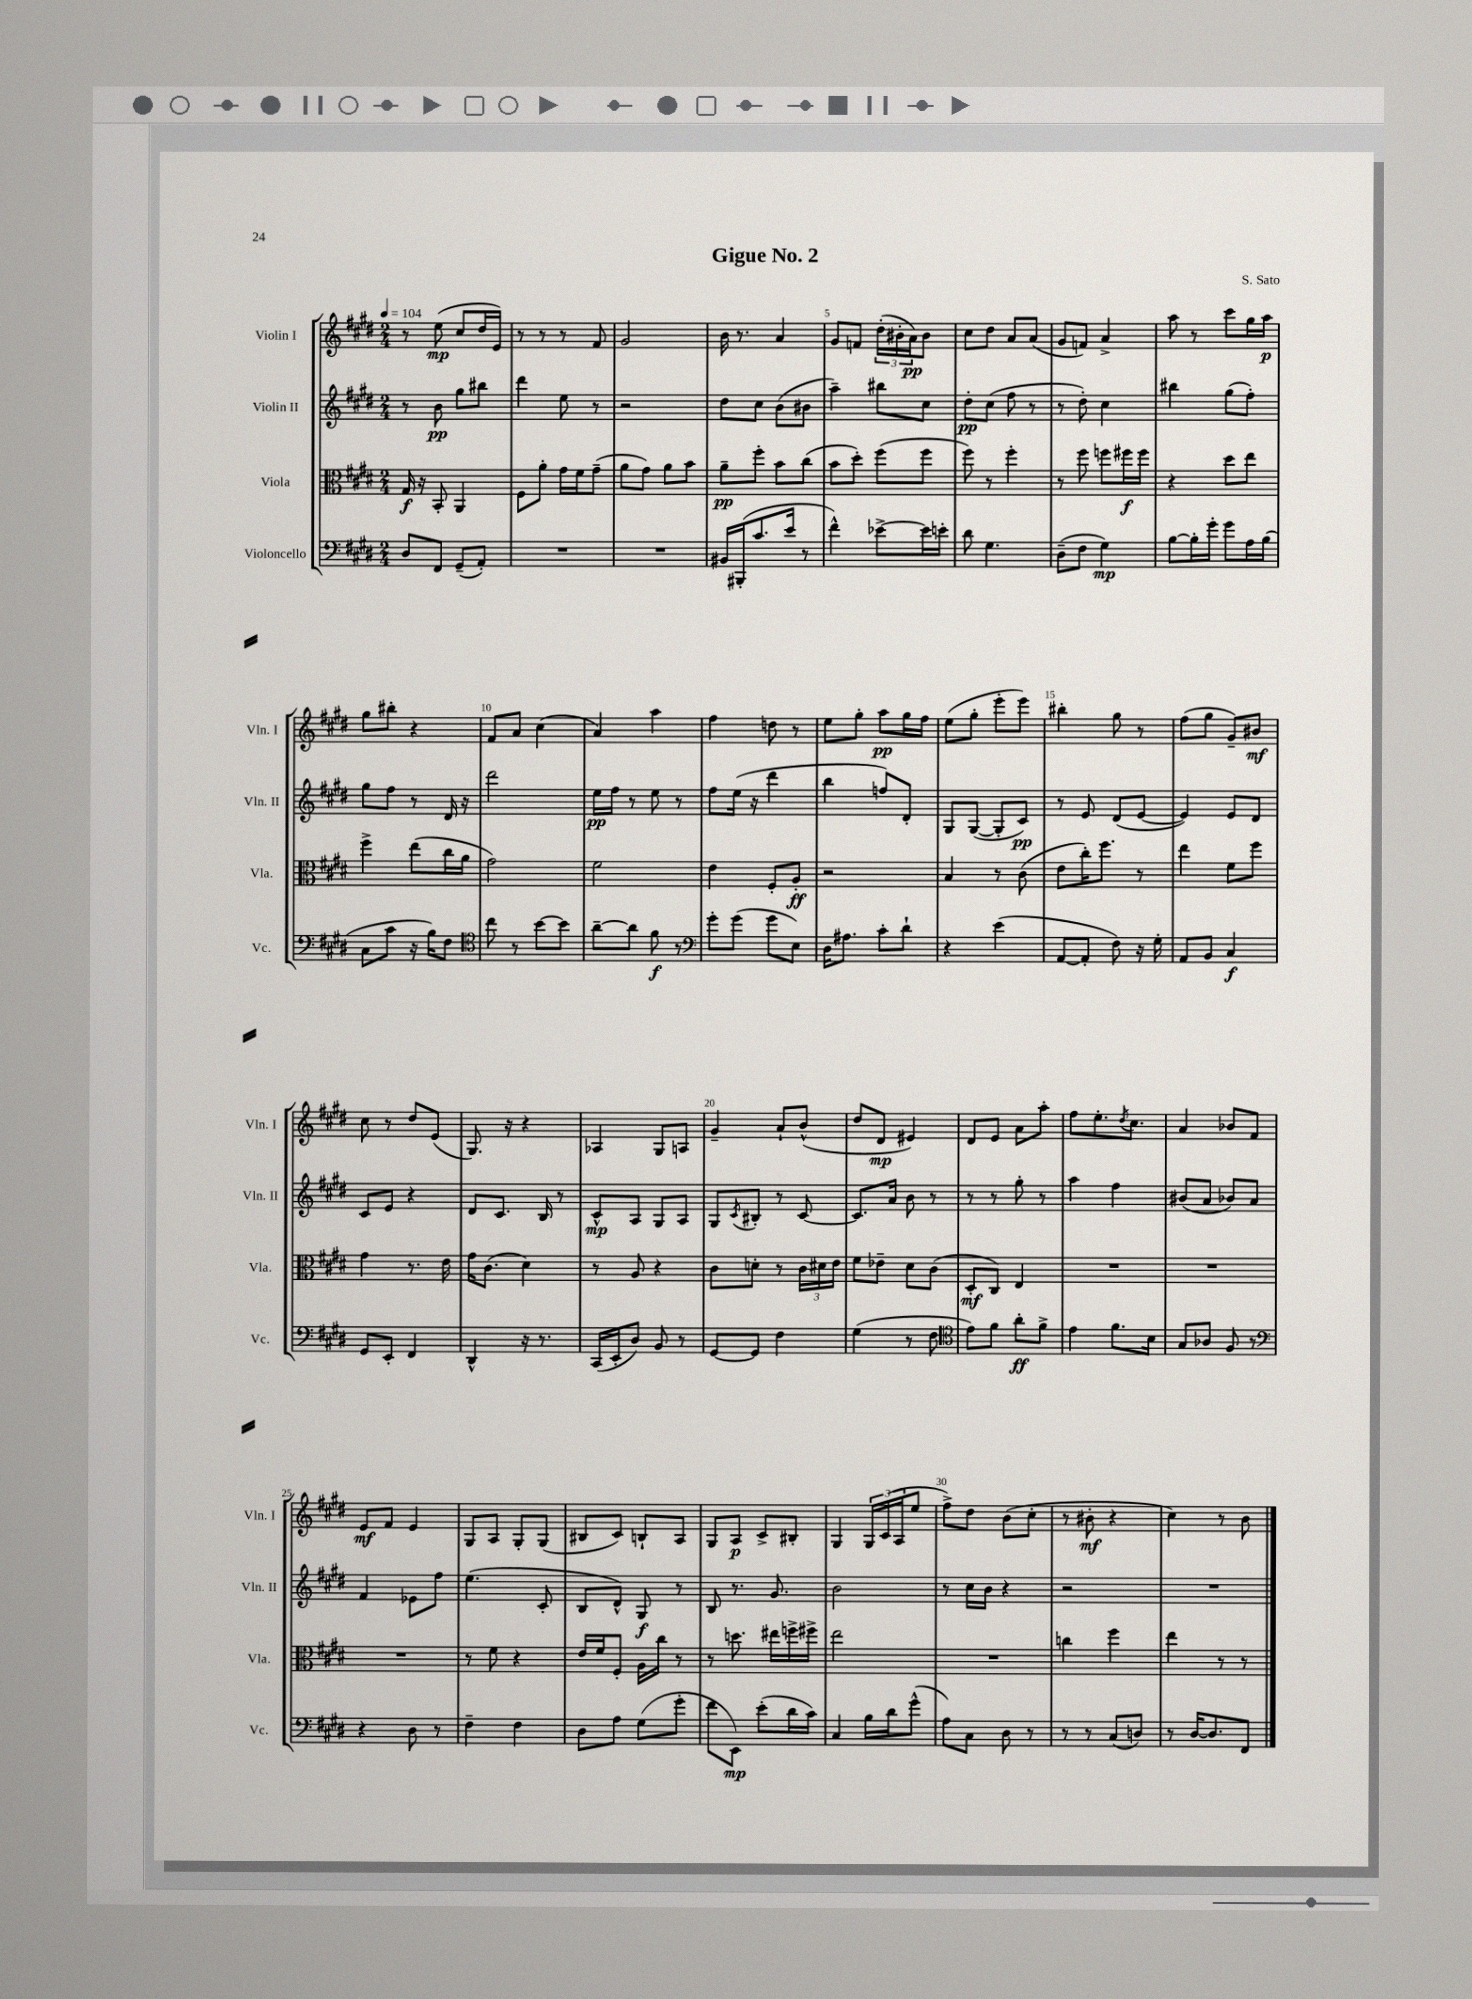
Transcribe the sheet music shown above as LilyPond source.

\header { title = "Gigue No. 2" composer = "S. Sato" }
<<
\new StaffGroup <<
\new Staff = "s0" \with { instrumentName = "Violin I" shortInstrumentName = "Vln. I" } {
    \clef treble \key e \major \numericTimeSignature \time 2/4 \tempo 4 = 104
    r8 e''8\mp( cis''8 dis''16 e'16) |
    r8 r8 r8 fis'8 |
    gis'2 |
    b'16 r8. a'4 |
    gis'8 f'8 \tuplet 3/2 { dis''16-.( bis'16-. a'16\pp) } bis'8 |
    cis''8 dis''8 a'8 a'8( |
    gis'8 f'8) a'4-> |
    a''8 r8 cis'''8 gis''16 a''16\p |
    gis''8 bis''8-. r4 |
    fis'8 a'8 cis''4( |
    a'4) a''4 |
    fis''4 d''8 r8 |
    e''8 gis''8-. a''8\pp gis''16 fis''16 |
    e''8( gis''8-. e'''8-. e'''8) |
    bis''4-. gis''8 r8 |
    fis''8( gis''8 gis'8--) bis'8\mf |
    cis''8 r8 dis''8 e'8( |
    gis8.) r16 r4 |
    aes4 gis8 a8 |
    gis'4-- a'8-! b'8-^( |
    dis''8 dis'8\mp eis'4) |
    dis'8 e'8 a'8 a''8-. |
    fis''8 e''8.-. \acciaccatura { dis''8 } cis''8. |
    a'4 bes'8 fis'8 |
    e'8\mf fis'8 e'4 |
    gis8 a8 gis8-. gis8( |
    bis8 cis'8) b8-! a8 |
    gis8 a8\p cis'8-> bis8-. |
    gis4 \tuplet 3/2 { gis16 cis'16( a16 } e''8 |
    fis''8->) dis''8 b'8( cis''8-. |
    r8 bis'8-.\mf r4 |
    cis''4) r8 b'8 \bar "|." |
}
\new Staff = "s1" \with { instrumentName = "Violin II" shortInstrumentName = "Vln. II" } {
    \clef treble \key e \major \numericTimeSignature \time 2/4
    r8 b'8\pp gis''8 bis''8 |
    dis'''4 e''8 r8 |
    r2 |
    dis''8 cis''8 b'8( bis'8 |
    a''4--) bis''8 cis''8 |
    dis''8-.\pp cis''8( fis''8 r8 |
    r8 dis''8-.) cis''4 |
    bis''4 gis''8( fis''8-.) |
    gis''8 fis''8 r8 dis'16 r16 |
    dis'''2 |
    e''16\pp fis''16 r8 e''8 r8 |
    fis''8 e''16( r16 dis'''4 |
    b''4 f''8) dis'8-. |
    gis8 gis8~( gis8-. cis'8\pp) |
    r8 e'8 dis'8( e'8~ |
    e'4) e'8 dis'8 |
    cis'8 e'8 r4 |
    dis'8 cis'8. b16 r8 |
    cis'8-^\mp a8 gis8 a8 |
    gis8 \acciaccatura { cis'8 } bis8-. r8 cis'8~ |
    cis'8. a'16 b'8 r8 |
    r8 r8 gis''8-. r8 |
    a''4 fis''4 |
    bis'8( a'8 bes'8) a'8 |
    fis'4 ees'8 fis''8 |
    e''4.( cis'8-. |
    b8 dis'8-^) gis8\f r8 |
    b8 r8. gis'8. |
    b'2 |
    r8 cis''16 b'16 r4 |
    r2 |
    R2 \bar "|." |
}
\new Staff = "s2" \with { instrumentName = "Viola" shortInstrumentName = "Vla." } {
    \clef alto \key e \major \numericTimeSignature \time 2/4
    gis16\f r16 b,8-. a,4 |
    fis8 a'8-. gis'16 fis'16 gis'8--( |
    a'8 gis'8) a'8 b'8 |
    a'8--\pp fis''8-. b'8 cis''8( |
    b'8 dis''8-.) fis''8( fis''8 |
    fis''8) r8 fis''4-. |
    r8 fis''8 f''8 fis''16\f fis''16 |
    r4 dis''8 e''8 |
    fis''4-> e''8( cis''16 a'16 |
    gis'2) |
    fis'2 |
    e'4 fis8-. a8-.\ff |
    r2 |
    b4 r8 cis'8( |
    e'8 cis''16-.) fis''8. r8 |
    e''4 fis'8 fis''8 |
    gis'4 r8. e'16 |
    gis'16 cis'8.( dis'4) |
    r8 a8 r4 |
    cis'8 d'8-. r8 \tuplet 3/2 { cis'16 dis'16 e'16 } |
    fis'8 ees'8-- dis'8 cis'8( |
    dis8-.\mf cis8) e4 |
    R2 |
    R2 |
    R2 |
    r8 fis'8 r4 |
    e'16 fis'16 fis8-. a16 cis''16 r8 |
    r8 d''8. eis''16 f''16-> fis''16-> |
    e''2 |
    R2 |
    c''4 fis''4 |
    e''4 r8 r8 \bar "|." |
}
\new Staff = "s3" \with { instrumentName = "Violoncello" shortInstrumentName = "Vc." } {
    \clef bass \key e \major \numericTimeSignature \time 2/4
    dis8 fis,8 gis,8--( a,8-.) |
    R2 |
    R2 |
    bis,16 bis,,16-.( cis'8. e'16 r8 |
    fis'4-^) ees'8~-> ees'16 e'16-. |
    dis'8 gis4. |
    dis8--( fis8 gis4\mp) |
    b8~ b16-. gis'16-. gis'8 a16 b16( |
    cis8 cis'8 r16 b16) fis8 |
    \clef tenor cis''8 r8 b'8~ b'8 |
    a'8~-- a'8 fis'8\f r8 |
    \clef bass gis'8-. gis'8( gis'8 e8) |
    dis16 ais8. cis'8-. dis'8-! |
    r4 e'4( |
    a,8~ a,8-. fis8) r16 gis16-. |
    a,8 b,8 cis4\f |
    gis,8 e,8-. fis,4 |
    dis,4-^ r16 r8. |
    cis,16( e,16-. dis8) b,8 r8 |
    gis,8~ gis,8 fis4 |
    gis4( r8 fis8 |
    \clef tenor e'8) fis'8 a'8-.\ff fis'8-> |
    e'4 fis'8. b16 |
    gis8 aes8 fis8 r8 |
    \clef bass r4 dis8 r8 |
    fis4-- fis4 |
    dis8 a8 gis8( gis'8-. |
    fis'8 e,8\mp) e'8-.( dis'16 cis'16) |
    cis4 b16 dis'16 gis'8-^( |
    a8) cis8 dis8 r8 |
    r8 r8 cis8( d8) |
    r8 dis16~ dis8. fis,8 \bar "|." |
}
>>
>>
\layout { \context { \Score \override BarNumber.break-visibility = ##(#f #t #t) barNumberVisibility = #(every-nth-bar-number-visible 5) } }
